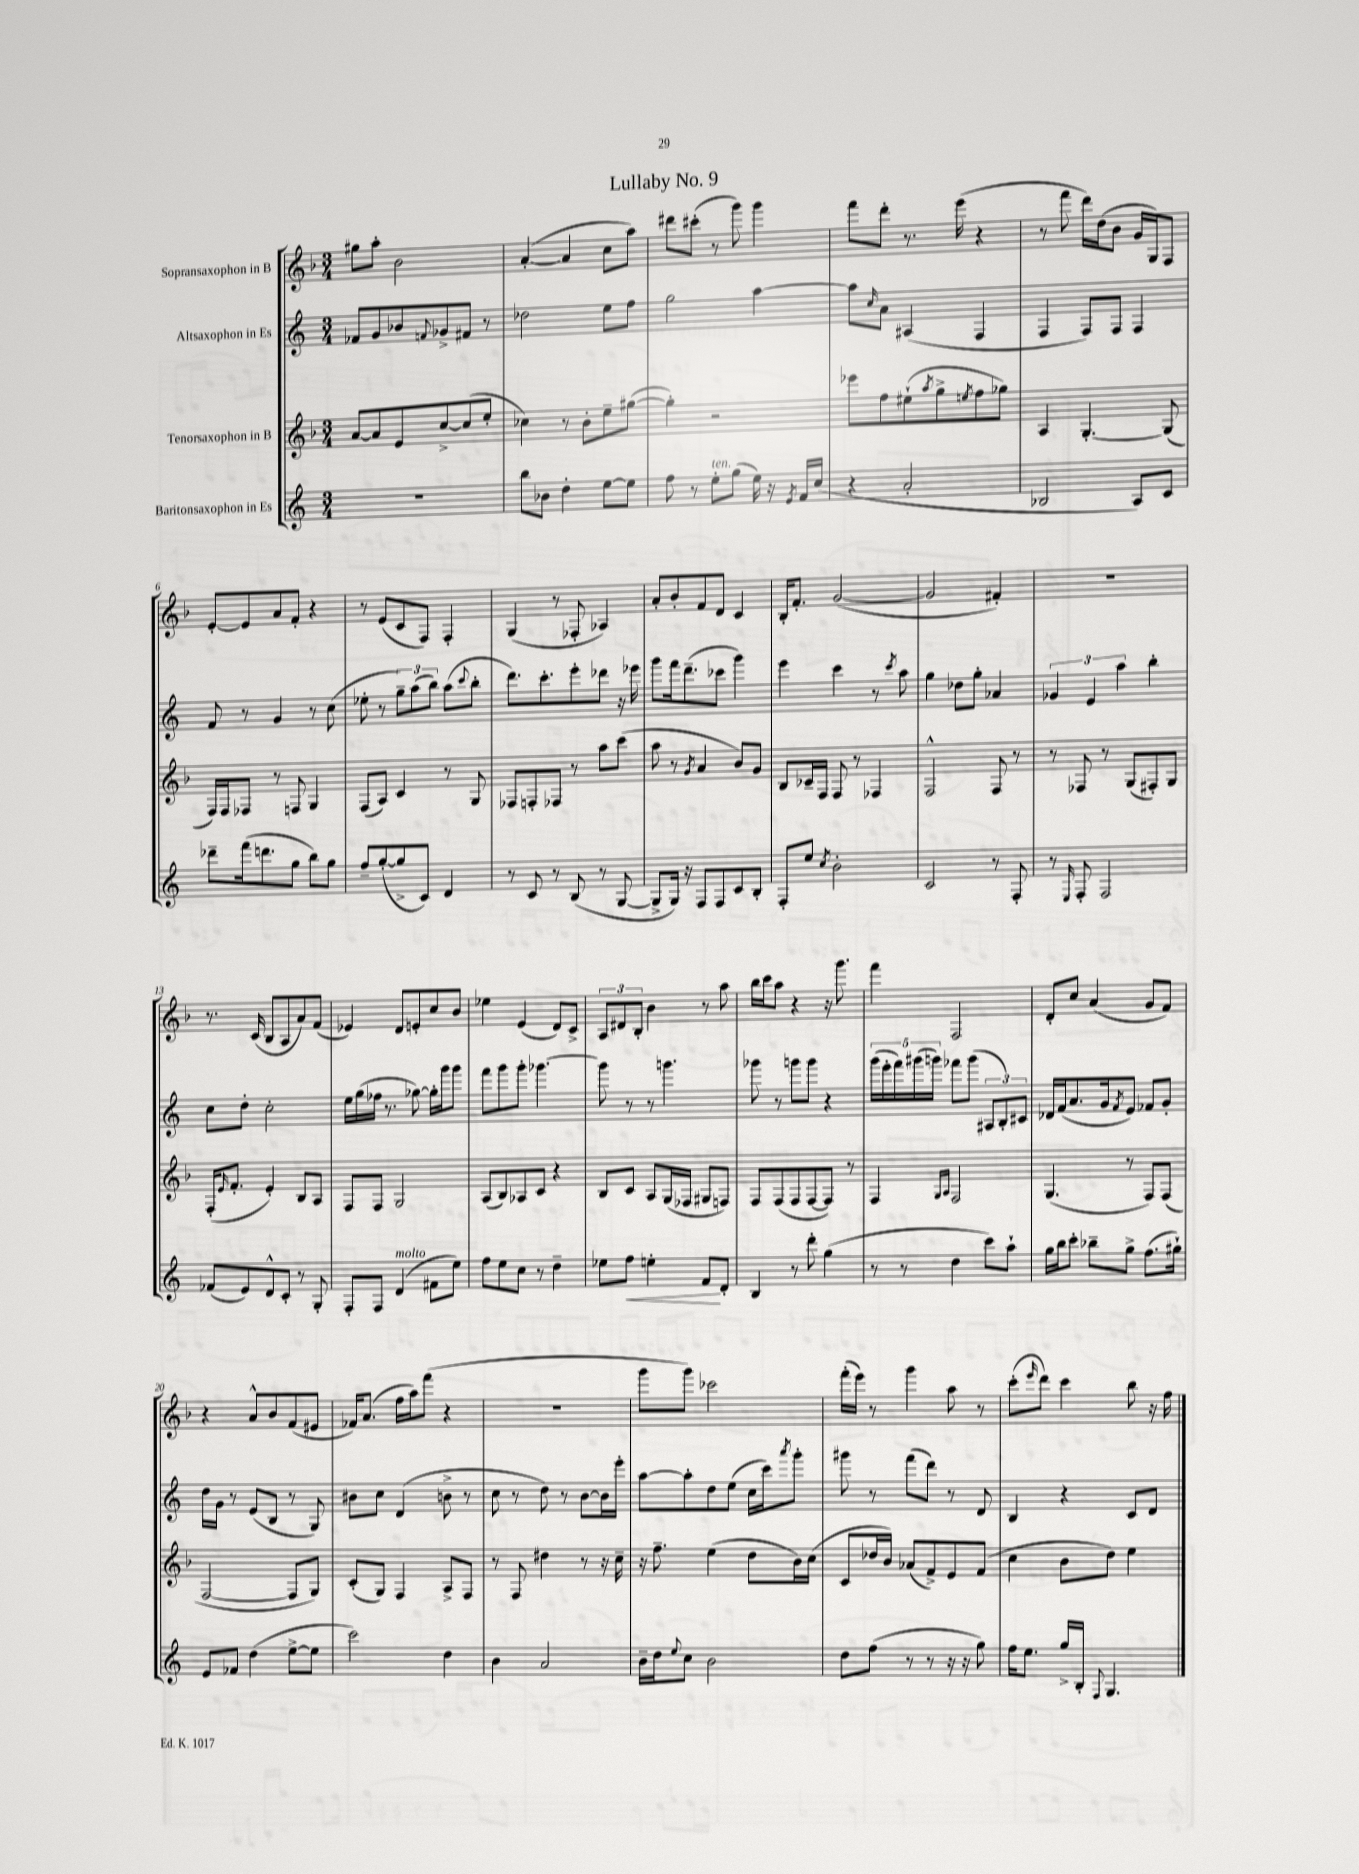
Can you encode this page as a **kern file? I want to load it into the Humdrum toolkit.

**kern	**dynam	**kern	**kern	**kern
*part4	*part4	*part3	*part2	*part1
*staff4	*staff4	*staff3	*staff2	*staff1
*I"Baritonsaxophon in Es	*	*I"Tenorsaxophon in B	*I"Altsaxophon in Es	*I"Sopransaxophon in B
*clefG2	*	*clefG2	*clefG2	*clefG2
*k[]	*	*k[b-]	*k[]	*k[b-]
*M3/4	*	*M3/4	*M3/4	*M3/4
=1	=1	=1	=1	=1
2.r	.	[8a/L	8f-X/L	8gg#X\L
.	.	8a/]	8g/	8aa'\J
.	.	8e/	8b-X/	2b-\
.	.	.	8qqfn/	.
.	.	[8cc^/	8g-X^/	.
.	.	(8cc/]	8f#X/J	.
.	.	8ee'/J	8r	.
=2	=2	=2	=2	=2
8bb\L	.	4cc-X\)	2dd-X\	([4a'/
8b-X\J	.	.	.	.
4dd'\	.	8r	.	4a/]
.	.	8b-'\L	.	.
[8ee\L	.	8ee~\	8ee\L	8cc\L
8ee\J]	.	([8gg#X\J	8ff\J	8aa\J)
=3	=3	=3	=3	=3
8ff\	.	4gg#'\])	2gg\	8ddd#X\L
8r	.	.	.	(8ccc#X'\J
!LO:TX:a:i:t=ten.	!	!	!	!
8ee'\L	.	2r	.	8r
(8gg\J	.	.	.	8ggg\)
16ee\)	.	.	[4aa\	4ggg\
16r	.	.	.	.
8qe/	.	.	.	.
16f/LL	.	.	.	.
(16cc/JJ	.	.	.	.
=4	=4	=4	=4	=4
4r	.	8eee-X\L	8aa\L]	8fff\L
.	.	.	16qqcc/	.
.	.	8ff\	8a\J	8ddd'\J
2a'/	.	(8ee#X`\	(4A#X/	8.r
.	.	8qaa/	.	.
.	.	8gg^\	.	.
.	.	.	.	(16eee\
.	.	8qeen/	.	.
.	.	8ff\	4F/	4r
.	.	8gg-X\J)	.	.
=5	=5	=5	=5	=5
2B-X/	.	4A/	4F/	8r
.	.	.	.	8fff\
.	.	[4.G'/	8F/L)	16ddd\LL)
.	.	.	.	(16dd\J
.	.	.	8F/J	8b-\J
8A/L)	.	.	4F/	16g/LL
.	.	.	.	16G/J)
8c/J	.	(8G/]	.	8F/J
!!LO:LB:g=z
=6	=6	=6	=6	=6
8ddd-X~\L	.	16F/LL)	8f/	[8e'/L
.	.	16F/J	.	.
(16fff\k	.	8F-X/J	8r	8e/]
8.dddn\	.	.	.	.
.	.	8r	4g/	8a/
8gg\J	.	8Fn/	.	8f'/J
8bb\L)	.	4G/	8r	4r
8gg\J	.	.	(8cc\	.
=7	=7	=7	=7	=7
8ff~/L	.	(8F/L	8ee-X'\	8r
([8gg'/	.	8A/J)	8r	(8e/L
8gg^/]	.	4c/	12gg~\L)	8c/
.	.	.	(12aa\	.
8c/J)	.	.	.	8F/J)
.	.	.	12bb\J)	.
4d/	.	8r	(8aa\L	4F'/
.	.	.	8qqccc/	.
.	.	8G/	8bb'\J	.
=8	=8	=8	=8	=8
8r	.	8F-X/L	8.ddd\L)	(4G/
8c/	.	8Fn'/	.	.
.	.	.	8.ccc'\	.
8r	.	8F-X/J	.	8r
(8B/	.	8r	8eee'\	8F-X'/
8r	.	8aa\L	8ddd-X\J	4A-X/)
[8G/	.	(8ccc\J	16r	.
.	.	.	16eee-X\	.
=9	=9	=9	=9	=9
8G^/L]	.	8aa\	8ggg\L	8a'/L
16G/Jk)	.	8r	16fff\k	8b-'/
16r	.	.	(8.ddd~\	.
.	.	8qg/	.	.
8F/L	.	4a/	.	8f/
8F/	.	.	8ccc-X\J	8d/J
8c/	.	8b-/L)	4ggg\)	4c/
8B'/J	.	8g/J	.	.
=10	=10	=10	=10	=10
8F'/L	.	8B-/L	4eee\	16B-'/KL
.	.	.	.	8.f'/J
8ee/J	.	16c-X~/L	.	.
.	.	16F/JJ	.	.
8qcc/	.	.	.	.
2b'\	.	8F/	4ccc\	([2g/
.	.	8r	.	.
.	.	4F-X/	8r	.
.	.	.	8qccc/	.
.	.	.	8aa\	.
=11	=11	=11	=11	=11
2c/	.	2F^^/	4gg\	2g/]
.	.	.	8dd-X\L	.
.	.	.	8gg'\J	.
8r	.	8F/	4a-X/	4f#X'/)
8F'/	.	8r	.	.
=12	=12	=12	=12	=12
8r	.	8r	6g-X/	2.r
16qqE/	.	.	.	.
8F'/	.	8F-X/	.	.
.	.	.	6e/	.
2F/	.	8r	.	.
.	.	.	6aa\	.
.	.	(8G/L	.	.
.	.	8F#X'/)	4bb'\	.
.	.	8G/J	.	.
!!LO:LB:g=z
=13	=13	=13	=13	=13
(8f-X/L	.	(16F'/KL	8cc\L	8.r
.	.	16qqe/	.	.
.	.	8.f'/J	.	.
8e/)	.	.	8dd'\J	.
.	.	.	.	(16c/
8d^^/	.	4e'/)	2cc'\	8B-/L
8c'/J	.	.	.	8A/
8r	.	8B-/L	.	8a/)
8G'/	.	8A/J	.	(8f/J
=14	=14	=14	=14	=14
8F'/L	.	8F/L	16ee\LL	4e-X/)
.	.	.	(16gg\	.
8F/J	.	8F/J	16ff-X\JJ	.
.	.	.	8.r	.
!LO:TX:a:i:t=molto	!	!	!	!
(4d/	.	2G/	.	8d/L
.	.	.	[8gg-X\)	8en'/
8f#X\L	.	.	16gg-'\LL]	8cc/
.	.	.	16ggg\J	.
8ee\J)	.	.	8ggg\J	8b-/J
=15	=15	=15	=15	=15
8ff\L	.	(8A/L	8fff\L	4ee-X\
8ee\	.	8B-/)	8ggg\	.
8cc\J	.	8A-X/	8ggg'\J	(4e/
8r	.	8c/J	[4.ggg-X\	.
4dd~\	.	4r	.	8d/L)
.	.	.	.	8c^/J
=16	=16	=16	=16	=16
8ee-X\L	.	8B-/L	8ggg-\]	12A/L
.	.	.	.	12d#X/
!	!LO:HP:b	!	!	!
8ff\J	<	8c/J	8r	.
.	.	.	.	12B-'/J
4een'\	.	8A/L	8r	4b-\
.	.	(16G/L	4.gggn\	.
.	.	16F-X/JJ	.	.
8f/L	.	8G#X/L	.	8r
8d'/J	[	8Fn/J)	.	8aa\
=17	=17	=17	=17	=17
4B/	.	8F/L	8ggg-X\	16bb-\LL
.	.	.	.	16ccc\J
.	.	(8F/	8r	8aa\J
8r	.	8F/	8gggn\L	4r
8ddd'\	.	[8F/	8ggg\J	.
(4gg\	.	8F/J])	4r	16r
.	.	.	.	8.ggg\
.	.	8r	.	.
=18	=18	=18	=18	=18
8r	.	4F/	(20ggg\LL	4fff\
.	.	.	20eee'\	.
.	.	.	20fff\)	.
8r	.	.	.	.
.	.	.	(20ggg#X\	.
.	.	.	20gggn\JJ)	.
.	.	16qqG/LL	.	.
.	.	16qqA/JJ	.	.
4dd\	.	2F/	8fff-X\L	2F/
.	.	.	(8ggg\J	.
8ccc\L)	.	.	12A#X/L	.
.	.	.	12B'/)	.
8aa`\J	.	.	.	.
.	.	.	12c#X/J	.
=19	=19	=19	=19	=19
16gg\LL	.	(4.G/	16d-X/LL	8d'/L
16bb\J	.	.	(16f/J	.
8ccc'\J	.	.	8.a/	8cc/J
8bb-X~\L	.	.	.	(4a/
.	.	.	16g/k	.
.	.	.	8qf/	.
8gg^\J	.	8r	8e/J)	.
(8.ff\L	.	8F/L)	8f-X/L	8g/L
.	.	(8F/J	8g'/J	8f/J)
16gg#X`\Jk)	.	.	.	.
!!LO:LB:g=z
=20	=20	=20	=20	=20
8e/L	.	[2F/	16dd\LL	4r
.	.	.	16g\JJ	.
8f-X/J	.	.	8r	.
(4dd\	.	.	(8e/L	8a^^/L
.	.	.	8B/J	8b-/
[8ee^\L	.	8F/L]	8r	(8f/
8ee\J]	.	8G/J)	8G/)	8e#X/J
=21	=21	=21	=21	=21
2ccc\)	.	(8c'/L	8b#X\L	16f-X/KL)
.	.	.	.	(8.a/J
.	.	8G/J)	8cc\J	.
.	.	4F/	(4d/	16ff\LL
.	.	.	.	16aa\J)
.	.	.	.	(8fff\J
4dd\	.	8A^/L	8bn^\	4r
.	.	8F/J	8r	.
=22	=22	=22	=22	=22
4b\	.	8r	8cc\	2.r
.	.	8F/	8r	.
2a/	.	4dd#X\	8dd\)	.
.	.	.	8r	.
.	.	8r	[8b\L	.
.	.	16r	16b\L]	.
.	.	16cc~\	16eee'\JJ	.
=23	=23	=23	=23	=23
16b~\LL	.	16r	[8aa\L	8ggg\L
16dd\J	.	8.ff~\	.	.
8qqee/	.	.	.	.
8cc\J	.	.	8aa'\]	8ggg\J)
2b\	.	(4ee\	8dd\	2ccc-X\
.	.	.	(8ee\J	.
.	.	8dd\L	16cc\LL	.
.	.	.	16ccc\J)	.
.	.	.	8qaaa/	.
.	.	16b-\L)	8ggg'\J	.
.	.	(16cc\JJ	.	.
=24	=24	=24	=24	=24
8dd\L	.	8c/L	8ggg#X\	(16fff'\LL
.	.	.	.	16eee\JJ)
(8ff\J	.	16dd-X/L	8r	8r
.	.	16b-/JJ)	.	.
8r	.	(8a-X/L	(8fff\L	4ggg\
8r	.	8f^/)	8ddd\J)	.
16r	.	8e/	8r	8aa\
16r	.	.	.	.
8gg\)	.	(8f/J	8d/	8r
=25	=25	=25	=25	=25
16ff\KL	.	4cc\	4B/	(8ccc'\L
8.ee\J	.	.	.	.
.	.	.	.	16qqeee/
.	.	.	.	8ddd\J)
16gg^/LL	.	8b-\L	4r	4ccc\
16B'/JJ	.	.	.	.
8qqF/	.	.	.	.
4.G/	.	8dd\J)	.	.
.	.	4ee\	8c/L	8bb-\
.	.	.	8d/J	16r
.	.	.	.	16ff\
==	==	==	==	==
*-	*-	*-	*-	*-
